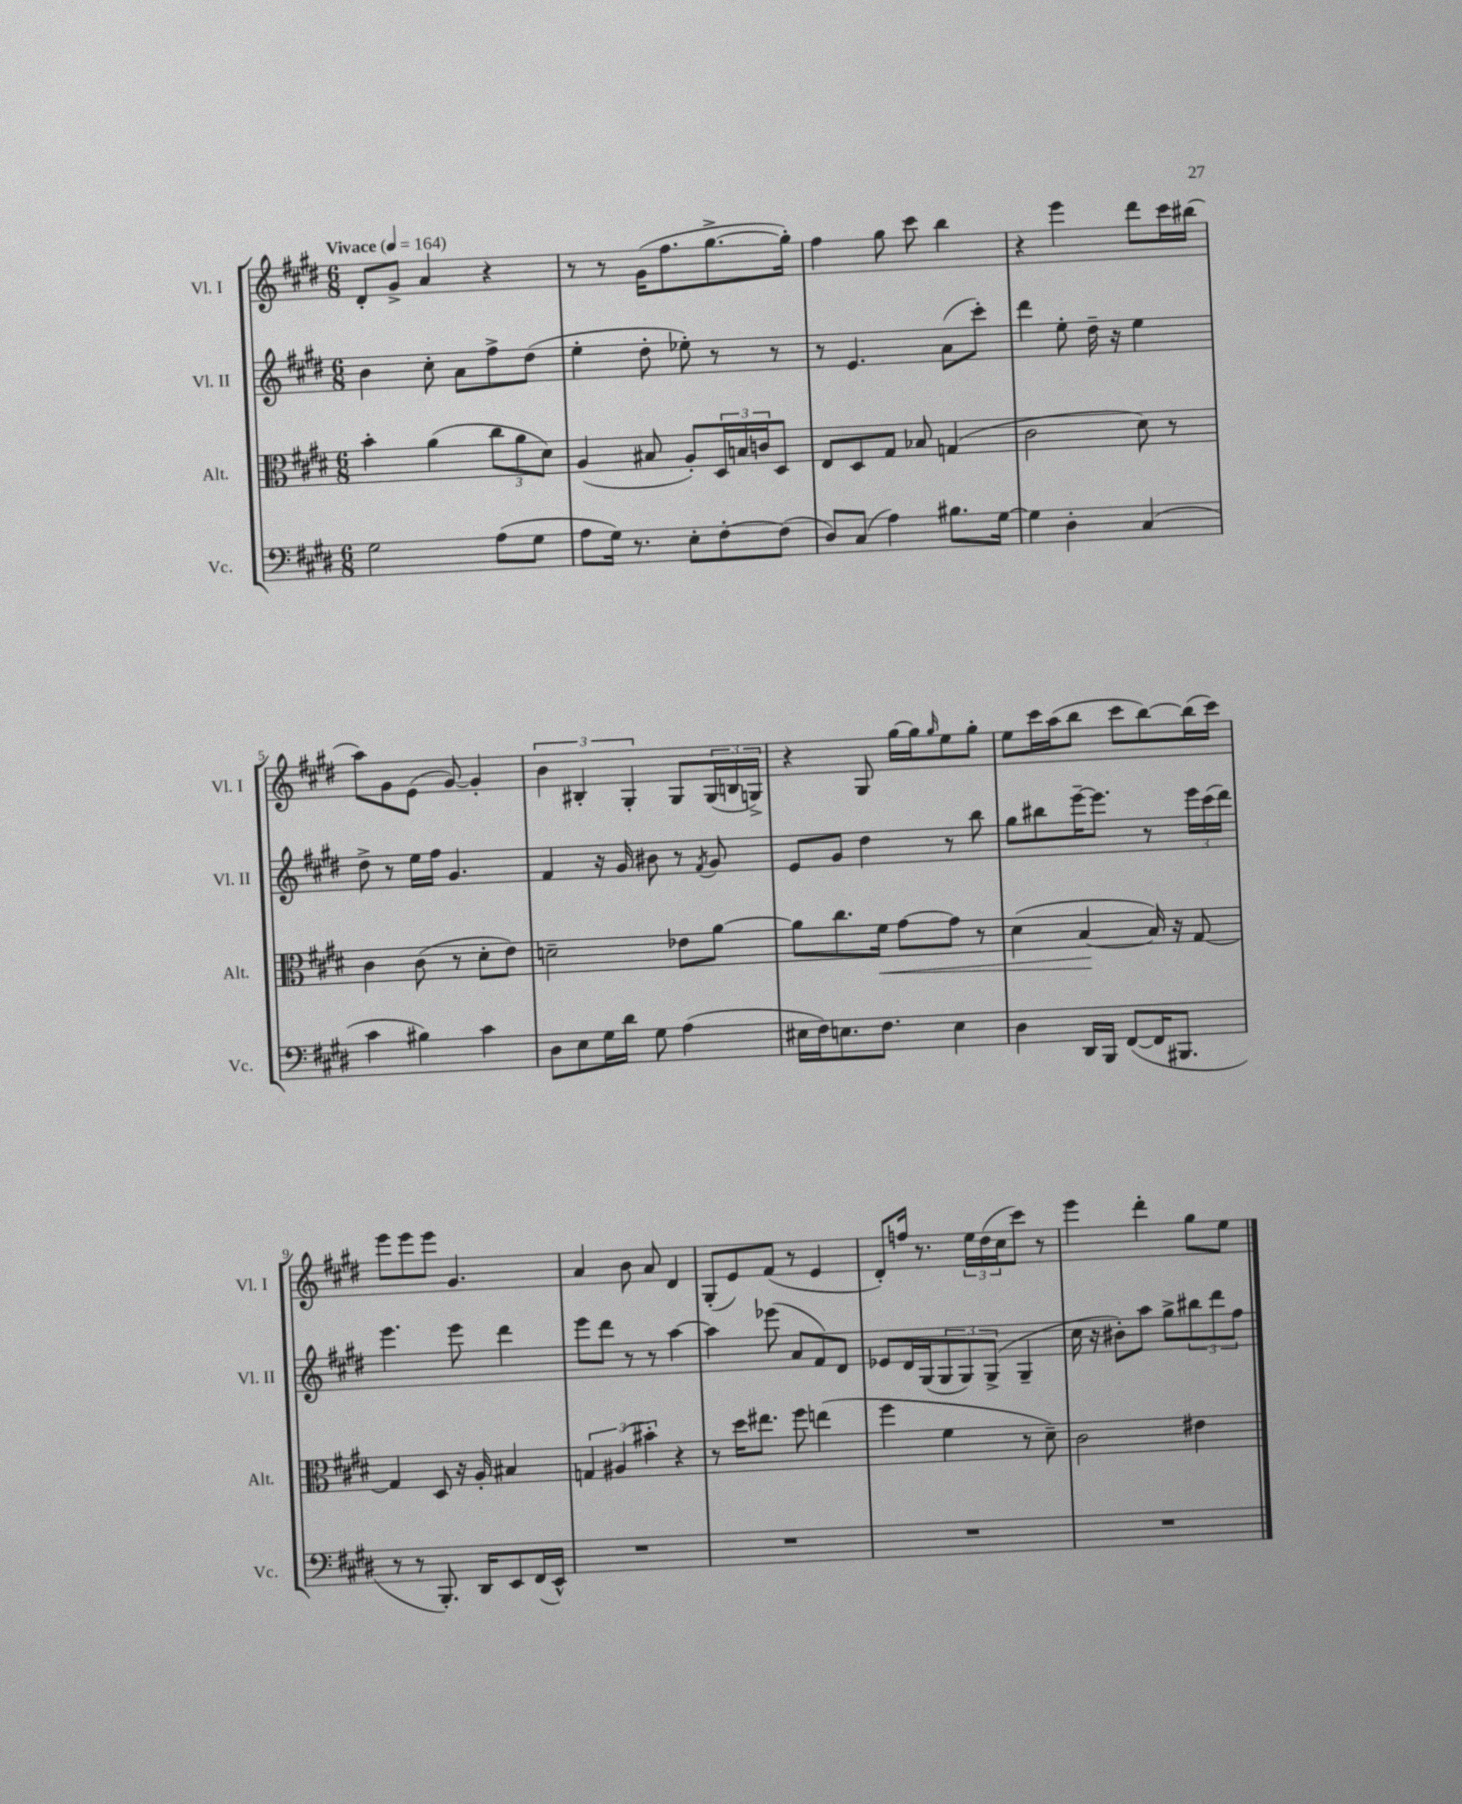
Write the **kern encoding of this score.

**kern	**kern	**kern	**kern
*staff4	*staff3	*staff2	*staff1
*clefF4	*clefC3	*clefG2	*clefG2
*k[f#c#g#d#]	*k[f#c#g#d#]	*k[f#c#g#d#]	*k[f#c#g#d#]
*M6/8	*M6/8	*M6/8	*M6/8
*MM164	*MM164	*MM164	*MM164
2G#	4b'	4b	8d#'
.	.	.	8g#^
.	(4a	8cc#'	4a
.	.	8a	.
(8A	12cc#	8ff#^	4r
.	12a	.	.
8G#	.	(8dd#	.
.	12d#)	.	.
=	=	=	=
8A	(4A	4ee'	8r
16G#)	.	.	8r
8.r	.	.	.
.	8B#	8dd#'	(16g#
.	.	.	8.ff#
8E'	8A')	8ee-')	.
[8F#'	24D#	8r	[8.gg#^
.	24B	.	.
.	24c	.	.
(8F#]	8D#	8r	.
.	.	.	16gg#'])
=	=	=	=
8D#)	8E	8r	4ff#
(8C#	8D#	4.e	.
4A)	8G#	.	8gg#
.	8B-	.	8ccc#
8.B#	(4G	(8a	4bb
.	.	8ccc#')	.
[16G#	.	.	.
=	=	=	=
4G#]	2c#	4ddd#	4r
4D#'	.	8ee'	4eee
.	.	16dd#~	.
.	.	16r	.
(4C#	8d#)	4ee	8ddd#
.	8r	.	16ccc#
.	.	.	(16bb#
=	=	=	=
4c#	4c#	8dd#^	8aa)
.	.	8r	8g#
4B#)	(8c#	16ee	(8e
.	.	16ff#	.
.	8r	4.g#	[8g#)
4c#	8d#'	.	4g#']
.	8e)	.	.
=	=	=	=
8D#	2d~	4f#	6b
8E	.	.	.
.	.	.	6B#'
16G#	.	16r	.
16d#	.	16g#	.
.	.	.	6G#'
8G#	.	8b#	.
(4A	8e-	8r	8G#
.	.	8qf#	.
.	[8a	8g#	(24G#
.	.	.	24B
.	.	.	24G^)
=	=	=	=
16E#	8a]	8e	4r
16F#)	.	.	.
8.E	8.cc#	8g#	.
.	.	4dd#	8G#
8.F#	16f#	.	.
.	[8g#	.	[16gg#
.	.	.	16gg#]
.	.	.	16qqgg#
4E	8g#]	8r	8ee
.	8r	8bb	8gg#'
=	=	=	=
4D#	(4d#	8gg#	8ee
.	.	8bb#	16ccc#
.	.	.	(16aa
16DD#	[4B	[16eee~	8bb
16BBB	.	8.eee]	.
([8FF#	.	.	8ccc#
16FF#]	16B])	8r	[8bb)
8.BBB#	16r	.	.
.	[8G#	24eee	(16bb]
.	.	(24ccc#	.
.	.	.	16ccc#)
.	.	24ddd#)	.
=	=	=	=
8r	4G#]	4.eee	8eee
8r	.	.	8eee
8.BBB')	8D#	.	8eee
.	16r	8eee	4.g#
16DD#	16A'	.	.
8EE	4B#	4ddd#	.
(16FF#	.	.	.
16EE^^)	.	.	.
=	=	=	=
2.r	6G	8eee	4a
.	.	8ddd#	.
.	(6A#	.	.
.	.	8r	8b
.	6b#')	.	.
.	.	8r	8a
.	4r	[4aa	4d#
=	=	=	=
2.r	8r	4aa]	(8G#'
.	16dd#	.	8e)
.	8.ee#	.	.
.	.	(8eee-	(8f#
.	8ff#	8a	8r
.	(4ee	8f#)	4e
.	.	8d#	.
=	=	=	=
2.r	4ff#	8e-	8d#')
.	.	16d#	16ff
.	.	(16G#	8.r
.	4f#	12G#	.
.	.	12G#)	.
.	.	.	24ee
.	.	(12G#^	(24dd#
.	.	.	24cc#
.	8r	4G#~	8ccc#)
.	8d#~)	.	8r
=	=	=	=
2.r	2c#	16cc#	4eee
.	.	16r	.
.	.	8b#')	.
.	.	8aa	4ddd#'
.	.	8gg#^	.
.	4e#	12bb#	8gg#
.	.	12ddd#	.
.	.	.	8ee
.	.	12ff#	.
==	==	==	==
*-	*-	*-	*-
